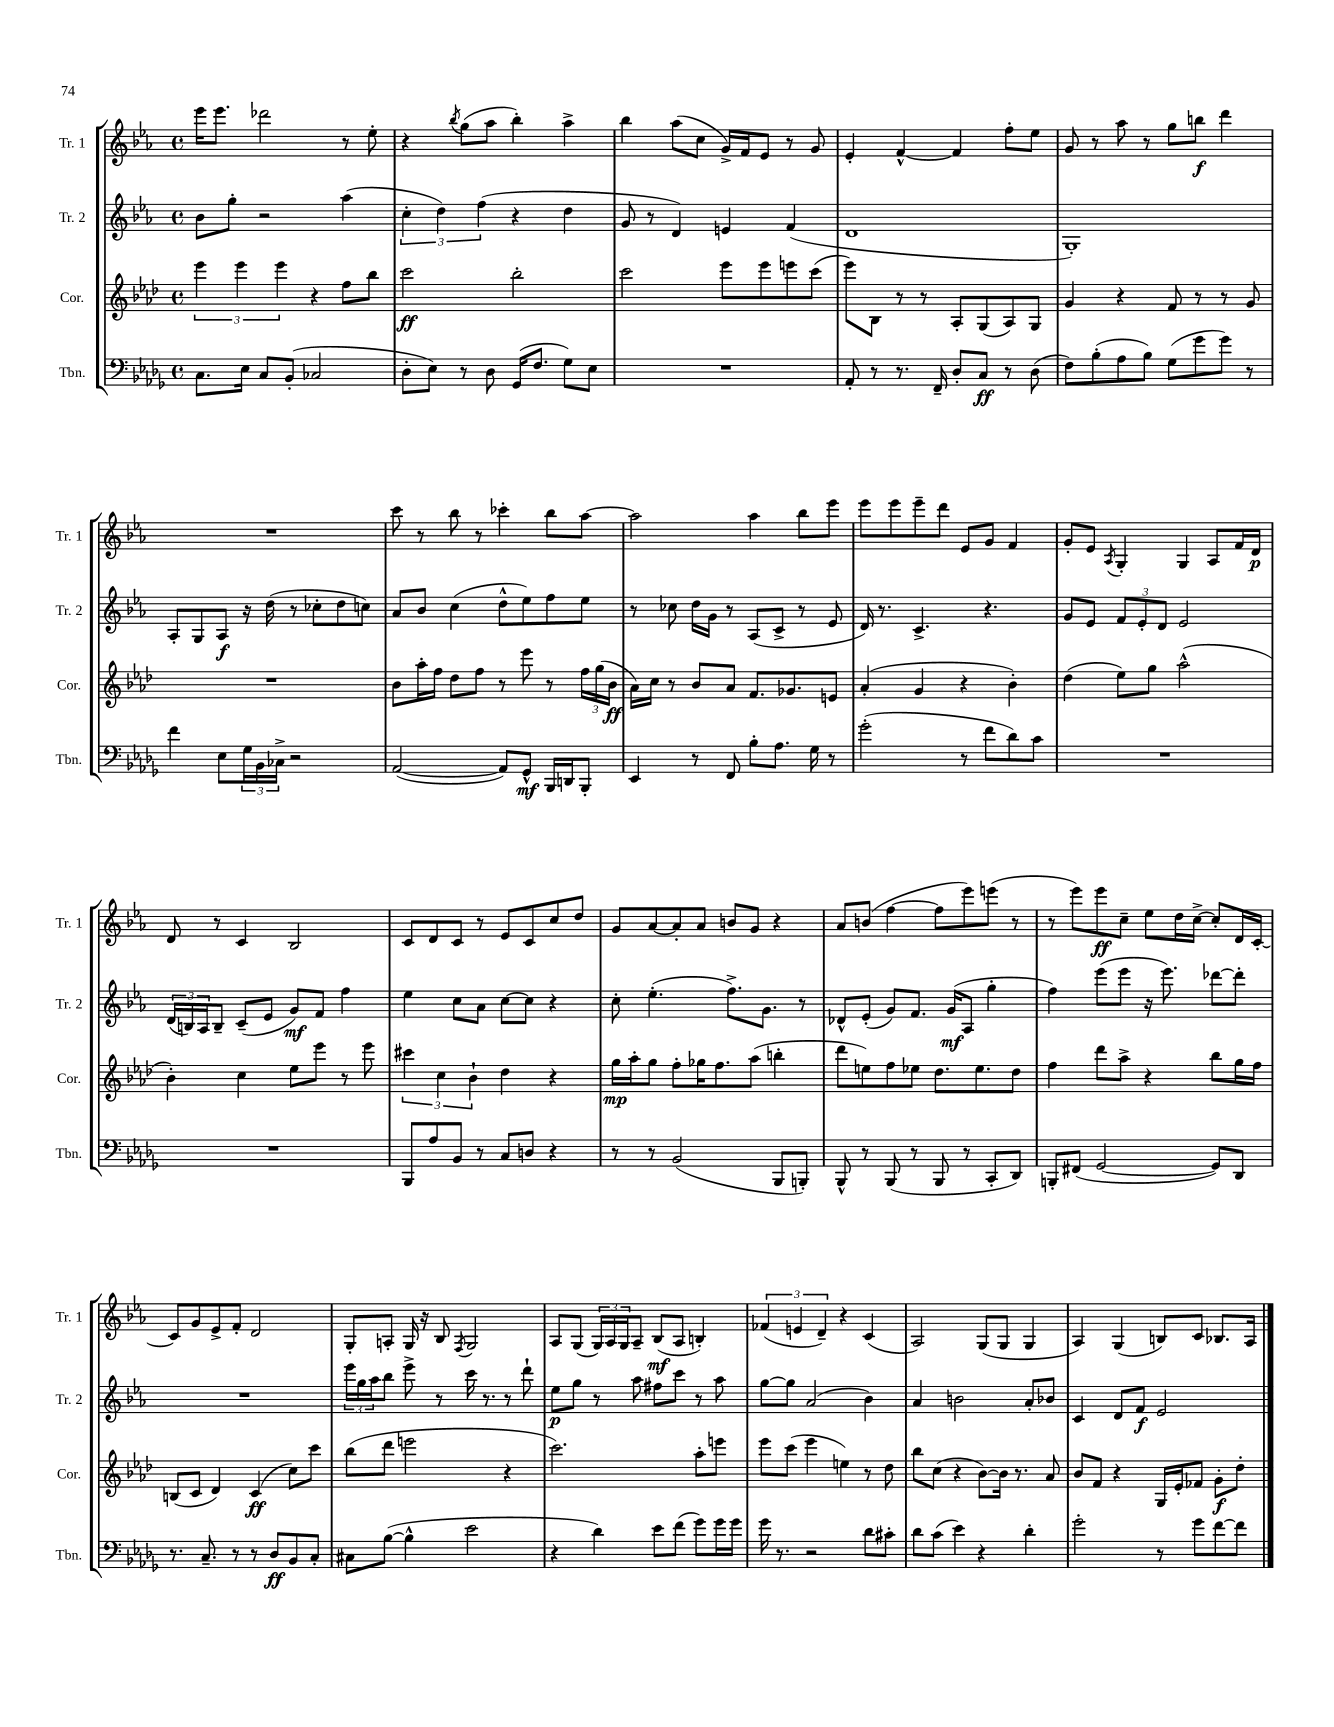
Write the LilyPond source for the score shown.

<<
\new StaffGroup <<
\new Staff = "s0" \with { instrumentName = "Tr. 1" shortInstrumentName = "Tr. 1" } {
    \clef treble \key ees \major \defaultTimeSignature \time 4/4
    ees'''16 ees'''8. des'''2 r8 ees''8-. |
    r4 \acciaccatura { bes''8 } g''8( aes''8 bes''4-.) aes''4-> |
    bes''4 aes''8( c''8 g'16->) f'16 ees'8 r8 g'8 |
    ees'4-. f'4~-^ f'4 f''8-. ees''8 |
    g'8 r8 aes''8 r8 g''8 b''8\f d'''4 |
    R1 |
    c'''8 r8 bes''8 r8 ces'''4-. bes''8 aes''8~ |
    aes''2 aes''4 bes''8 ees'''8 |
    ees'''8 ees'''8 ees'''8-- d'''8 ees'8 g'8 f'4 |
    g'8-. ees'8 \acciaccatura { aes8 } g4-. g4 aes8 f'16 d'16\p |
    d'8 r8 c'4 bes2 |
    c'8 d'8 c'8 r8 ees'8 c'8 c''8 d''8 |
    g'8 aes'8~ aes'8-. aes'8 b'8 g'8 r4 |
    aes'8 b'8( f''4~ f''8 ees'''8) e'''8( r8 |
    r8 ees'''8) ees'''8\ff c''8-- ees''8 d''16 c''16~-> c''8-. d'16 c'16~-. |
    c'8 g'8 ees'8-> f'8-. d'2 |
    g8-. a8-. g16 r16 bes8 \acciaccatura { f8 } g2 |
    aes8 g8( \tuplet 3/2 { g16) aes16 g16 } aes8-- bes8\mf( aes8 b4-.) |
    \tuplet 3/2 { fes'4( e'4 d'4--) } r4 c'4( |
    aes2) g8( g8 g4 |
    aes4) g4( b8) c'8 bes8. aes16 \bar "|." |
}
\new Staff = "s1" \with { instrumentName = "Tr. 2" shortInstrumentName = "Tr. 2" } {
    \clef treble \key ees \major \defaultTimeSignature \time 4/4
    bes'8 g''8-. r2 aes''4( |
    \tuplet 3/2 { c''4-. d''4) f''4( } r4 d''4 |
    g'8 r8 d'4) e'4 f'4( |
    d'1 |
    g1-.) |
    aes8-. g8 aes8\f r16 d''16( r8 ces''8-. d''8 c''8) |
    aes'8 bes'8 c''4( d''8-^ ees''8) f''8 ees''8 |
    r8 ces''8 d''16 g'16 r8 aes8( c'8-> r8 ees'8 |
    d'16) r8. c'4.-> r4. |
    g'8 ees'8 \tuplet 3/2 { f'8 ees'8-. d'8 } ees'2 |
    \tuplet 3/2 { d'16( b16) aes16 } b8-- c'8--( ees'8 g'8\mf) f'8 f''4 |
    ees''4 c''8 aes'8 c''8~ c''8 r4 |
    c''8-. ees''4.-.( f''8.->) g'8. r8 |
    des'8-^ ees'8-.( g'8) f'8. g'16\mf( aes8 g''4-. |
    f''4) ees'''8( ees'''8 r16 ees'''8.) des'''8~ des'''8-. |
    R1 |
    \tuplet 3/2 { ees'''16 g''16 aes''16 } bes''8 ees'''8-> r8 c'''16 r8. r8 d'''8-! |
    ees''8\p g''8 r8 aes''8 fis''8 c'''8 r8 aes''8 |
    g''8~ g''8 aes'2( bes'4) |
    aes'4 b'2 aes'8-. bes'8 |
    c'4 d'8 f'8\f ees'2 \bar "|." |
}
\new Staff = "s2" \with { instrumentName = "Cor." shortInstrumentName = "Cor." } {
    \clef treble \key aes \major \defaultTimeSignature \time 4/4
    \tuplet 3/2 { ees'''4 ees'''4 ees'''4 } r4 f''8 bes''8 |
    c'''2\ff bes''2-. |
    c'''2 ees'''8 ees'''8 e'''8 c'''8( |
    ees'''8) bes8 r8 r8 aes8-. g8( aes8) g8 |
    g'4 r4 f'8 r8 r8 g'8 |
    R1 |
    bes'8 aes''16-. f''16 des''8 f''8 r8 ees'''8 r8 \tuplet 3/2 { f''16 g''16( bes'16\ff } |
    aes'16) c''16 r8 bes'8 aes'8 f'8. ges'8. e'8 |
    aes'4-.( g'4 r4 bes'4-.) |
    des''4( ees''8) g''8 aes''2-^( |
    bes'4-.) c''4 ees''8 ees'''8 r8 ees'''8 |
    \tuplet 3/2 { cis'''4 c''4 bes'4-! } des''4 r4 |
    g''16\mp aes''16-. g''8 f''8-. ges''16 f''8. aes''8( b''4-. |
    des'''8 e''8) f''8 ees''8 des''8. ees''8. des''8 |
    f''4 des'''8 aes''8-> r4 bes''8 g''16 f''16 |
    b8( c'8 des'4) c'4\ff( c''8) c'''8 |
    bes''8( des'''8 e'''2 r4 |
    c'''2.) aes''8-. e'''8 |
    ees'''8 c'''8( ees'''4 e''4) r8 des''8 |
    bes''8 c''8( r4 bes'8~) bes'16 r8. aes'8 |
    bes'8 f'8 r4 g16 ees'16-. fes'8 g'8-.\f des''8-. \bar "|." |
}
\new Staff = "s3" \with { instrumentName = "Tbn." shortInstrumentName = "Tbn." } {
    \clef bass \key des \major \defaultTimeSignature \time 4/4
    c8. ees16 c8 bes,8-.( ces2 |
    des8-. ees8) r8 des8 ges,16( f8. ges8) ees8 |
    R1 |
    aes,8-. r8 r8. f,16-- des8-. c8\ff r8 des8( |
    f8) bes8-.( aes8 bes8) ges8( ges'8 ges'8) r8 |
    f'4 ees8 \tuplet 3/2 { ges16 bes,16 ces16-> } r2 |
    aes,2~( aes,8) ges,8-^\mf bes,,16 d,16 bes,,8-. |
    ees,4 r8 f,8 bes8-. aes8. ges16 r8 |
    ges'2-.( r8 f'8 des'8) c'8 |
    R1 |
    R1 |
    bes,,8 aes8 bes,8 r8 c8 d8 r4 |
    r8 r8 bes,2( bes,,8 b,,8-.) |
    bes,,8-^ r8 bes,,8( r8 bes,,8 r8 c,8-. des,8) |
    b,,8-. fis,8( ges,2~ ges,8) des,8 |
    r8. c8.-- r8 r8 des8\ff bes,8 c8-. |
    cis8 bes8~( bes4-^ ees'2 |
    r4 des'4) ees'8 f'8( ges'8) ges'16 ges'16 |
    ges'16 r8. r2 des'8 cis'8-. |
    des'8 c'8( ees'4) r4 des'4-. |
    ges'2-. r8 ges'8 f'8~ f'8 \bar "|." |
}
>>
>>
\layout { \context { \Score \remove "Bar_number_engraver" } }
